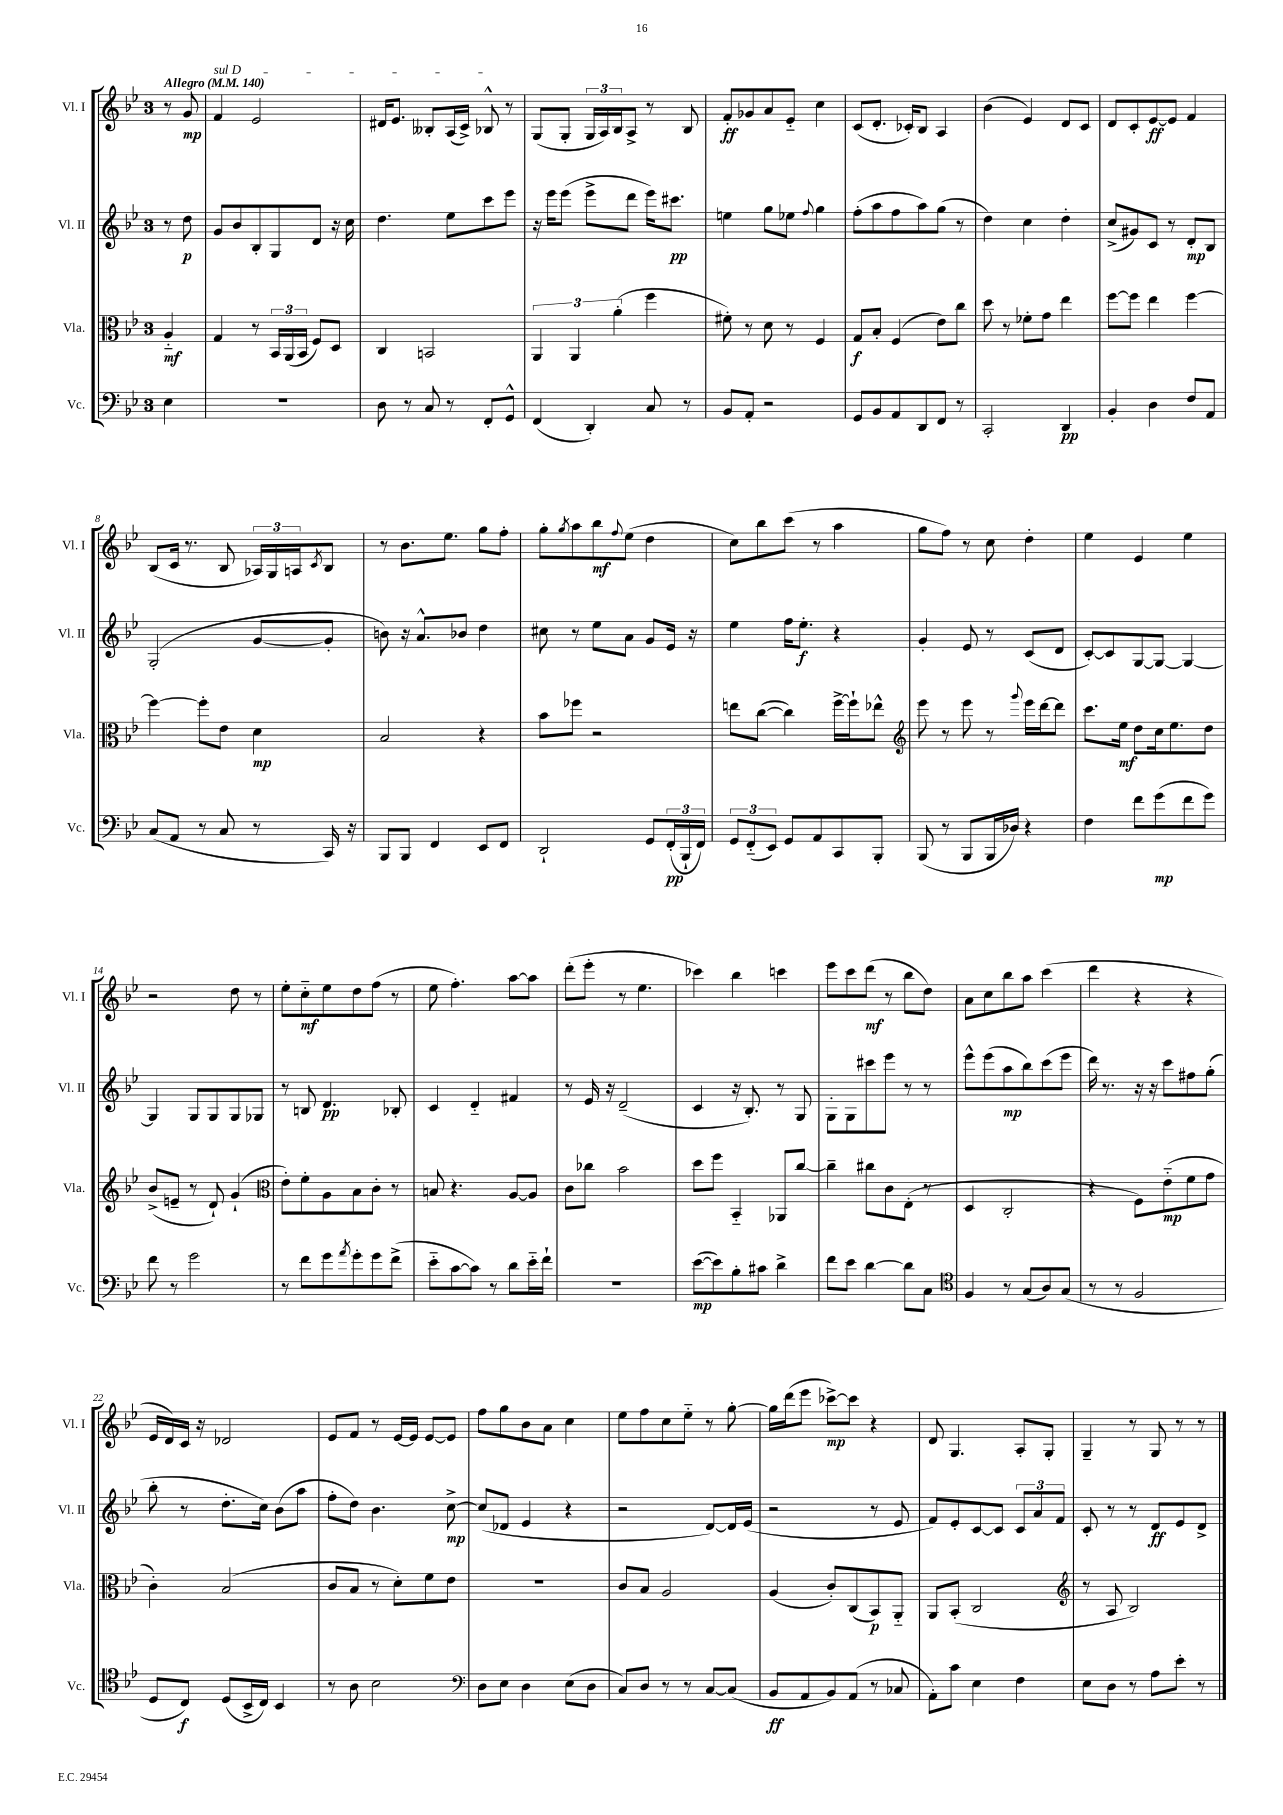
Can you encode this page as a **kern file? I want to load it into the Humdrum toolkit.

**kern	**kern	**kern	**kern
*staff4	*staff3	*staff2	*staff1
*clefF4	*clefC3	*clefG2	*clefG2
*k[b-e-]	*k[b-e-]	*k[b-e-]	*k[b-e-]
*M3/4	*M3/4	*M3/4	*M3/4
*MM140	*MM140	*MM140	*MM140
4E-	4A'~	8r	8r
.	.	8dd	8g
=	=	=	=
2.r	4G	8g	4f
.	.	8b-	.
.	8r	8B-'	2e-
.	24BB-	8G	.
.	(24AA	.	.
.	24BB-	.	.
.	8F)	8d	.
.	8D	16r	.
.	.	16cc	.
=	=	=	=
8D	4C	4.dd	16d#
.	.	.	8.e-
8r	.	.	.
8C	2BB	.	8B--'
8r	.	8ee-	(16A
.	.	.	16c^)
8FF'	.	8ccc	8B-^^
8GG^^	.	8eee-	8r
=	=	=	=
(4FF	6AA	16r	(8G
.	.	16eee-	.
.	.	(8eee-	8G'
.	6AA	.	.
4DD')	.	8eee-^	24G
.	.	.	24A)
.	(6a'	.	24B-
.	.	8ddd	8A^
8C	4ff	16eee-)	8r
.	.	8.ccc#	.
8r	.	.	8B-
=	=	=	=
8BB-	8f#')	4ee	8f'
8AA'	8r	.	8g-
2r	8d	8gg	8a
.	8r	8ee-	8e-'~
.	.	8qqff	.
.	4F	4gg	4cc
=	=	=	=
8GG	8G	(8ff'	(8c
8BB-	8B-'	8aa	8.d'
8AA	(4F	8ff	.
.	.	.	16c-')
8DD	.	8aa)	8B-
8FF	8e-)	(8gg	4A
8r	8cc	8r	.
=	=	=	=
2CC'	8dd	4dd)	(4b-
.	8r	.	.
.	8f-'	4cc	4e-)
.	8g	.	.
4DD	4ee-	4dd'	8d
.	.	.	8c
=	=	=	=
4BB-'	[8ff	(8cc^	8d
.	8ff]	8g#)	8c'
4D	4ee-	8c	[8e-
.	.	8r	8e-]
8F	[4ff	8d'	4f
8AA	.	8B-	.
=	=	=	=
(8C	4ff_	(2G'	(8B-
8AA	.	.	16c
.	.	.	8.r
8r	8ff']	.	.
8C	8e-	.	8B-
8r	4d	[8g	24A-)
.	.	.	24G
.	.	.	24A
.	.	.	8qc
16CC)	.	8g']	8B-
16r	.	.	.
=	=	=	=
8BBB-	2B-	8b)	8r
8BBB-	.	16r	8.b-
.	.	8.a^^	.
4FF	.	.	.
.	.	.	8.ee-
.	.	8b-	.
8EE-	4r	4dd	8gg
8FF	.	.	8ff'
=	=	=	=
2DD`	8b-	8cc#	8gg'
.	.	.	8qgg
.	8ff-	8r	8aa
.	2r	8ee-	8bb-
.	.	.	8qqff
.	.	8a	(8ee-
8GG	.	8g	4dd
(24FF'	.	16e-	.
24BBB-`	.	.	.
.	.	16r	.
24FF)	.	.	.
=	=	=	=
12GG	8ee	4ee-	8cc)
(12FF'~	.	.	.
.	([8cc	.	8bb-
12EE-)	.	.	.
8GG	4cc])	16ff	(8ccc
.	.	8.ee-'	.
8AA	.	.	8r
8CC	[16ff^	4r	4aa
.	16ff`]	.	.
8BBB-'	8ee-^^	.	.
=	=	=	=
*	*clefG2	*	*
(8BBB-	8eee-	4g'	8gg
8r	8r	.	8ff)
8BBB-	8eee-	8e-	8r
16BBB-	8r	8r	8cc
16D-)	.	.	.
.	8qqggg	.	.
4r	16eee-	(8c	4dd'
.	[16ddd	.	.
.	8ddd]	8d	.
=	=	=	=
4F	8.ccc	[8c')	4ee-
.	.	8c]	.
.	16ee-	.	.
8f	8dd	[8G	4e-
(8g	16cc	8G_	.
.	8.ee-	.	.
8f	.	4G_	4ee-
8g)	8dd	.	.
=	=	=	=
8f	(8b-^	4G]	2r
8r	8e~	.	.
2g	8r	8G	.
.	8d`)	8G	.
.	(4g`	8G	8dd
.	.	8G-	8r
=	=	=	=
*	*clefC3	*	*
8r	8e-')	8r	8ee-'
8f	8f'	8B	8cc'~
8g	8A	4.d	8ee-
8qa	.	.	.
8g'	8B-	.	8dd
8g	8c'	.	(8ff
(8f^	8r	8B-'	8r
=	=	=	=
8e-'~	8B	4c	8ee-
[8c	4.r	.	4.ff')
8c])	.	4d'~	.
8r	.	.	.
8d	[8A	4f#	[8aa
16e-'~	8A]	.	8aa]
16f`	.	.	.
=	=	=	=
2.r	8c	8r	(8ddd'
.	8cc-	16e-	8eee-'
.	.	16r	.
.	2b-	(2d~	8r
.	.	.	4.ee-
=	=	=	=
([8e-	8dd	4c	4ccc-)
8e-])	8ff	.	.
8B-'	4BB-'~	16r	4bb-
.	.	8.B-')	.
8c#	.	.	.
4d^	8AA-	8r	4ccc
.	[8cc	8G	.
=	=	=	=
8f	4cc~]	8G'	8eee-
8e-	.	8G	8ccc
[4d	8cc#	8ccc#	(8ddd
.	8c	8eee-	8r
8d]	(8E-'	8r	8bb-
8C	8r	8r	8dd)
=	=	=	=
*clefC4	*	*	*
4F	4D	8eee-^^	8a
.	.	(8eee-	8cc
8r	2C'	8aa	8bb-
(8G	.	8bb-)	8aa
8A)	.	(8ccc	(4ccc
(8G	.	8eee-	.
=	=	=	=
8r	4r	16ddd)	4ddd
.	.	8.r	.
8r	.	.	.
2F	8F)	16r	4r
.	.	16r	.
.	(8e-'~	8ccc	.
.	8f	8ff#	4r
.	8g	(8gg'	.
=	=	=	=
8D	4c')	8bb-'	16e-
.	.	.	16d)
8C)	.	8r	16c
.	.	.	16r
(8D	(2B-	8.dd'	2d-
16BB-^	.	.	.
16C)	.	16cc)	.
4BB-	.	(8b-	.
.	.	8aa	.
=	=	=	=
8r	8c	8ff'	8e-
8A	8B-	8dd)	8f
2B-	8r	4.b-	8r
.	8d')	.	[16e-
.	.	.	16e-]
.	8f	.	[8e-
.	8e-	[8cc^	8e-]
=	=	=	=
*clefF4	*	*	*
8D	2.r	(8cc]	8ff
8E-	.	8d-	8gg
4D	.	4e-	8b-
.	.	.	8a
(8E-	.	4r	4cc
8D	.	.	.
=	=	=	=
8C)	8c	2r	8ee-
8D	8B-	.	8ff
8r	2A	.	8cc
8r	.	.	8ee-'~
[8C	.	[8d)	8r
(8C]	.	16d]	[8gg'
.	.	(16e-	.
=	=	=	=
8BB-	(4A	2r	16gg]
.	.	.	(16ddd
8AA	.	.	8eee-
8BB-)	8c')	.	[8ccc-^)
(8AA	(8C	.	8ccc-]
8r	8BB-)	8r	4r
8C-	8AA'~	8e-	.
=	=	=	=
8AA')	8AA	8f)	8d
8c	(8BB-'	8e-'	4.G
4E-	2C	[8c	.
.	.	8c]	.
4F	.	12c	8A'
.	.	12a	.
.	.	.	8G'
.	.	12f	.
=	=	=	=
*	*clefG2	*	*
8E-	8r	8c'	4G~
8D	8A	8r	.
8r	2B-)	8r	8r
8A	.	8d	8G
8e-'	.	8e-	8r
8r	.	8d^	8r
==	==	==	==
*-	*-	*-	*-
